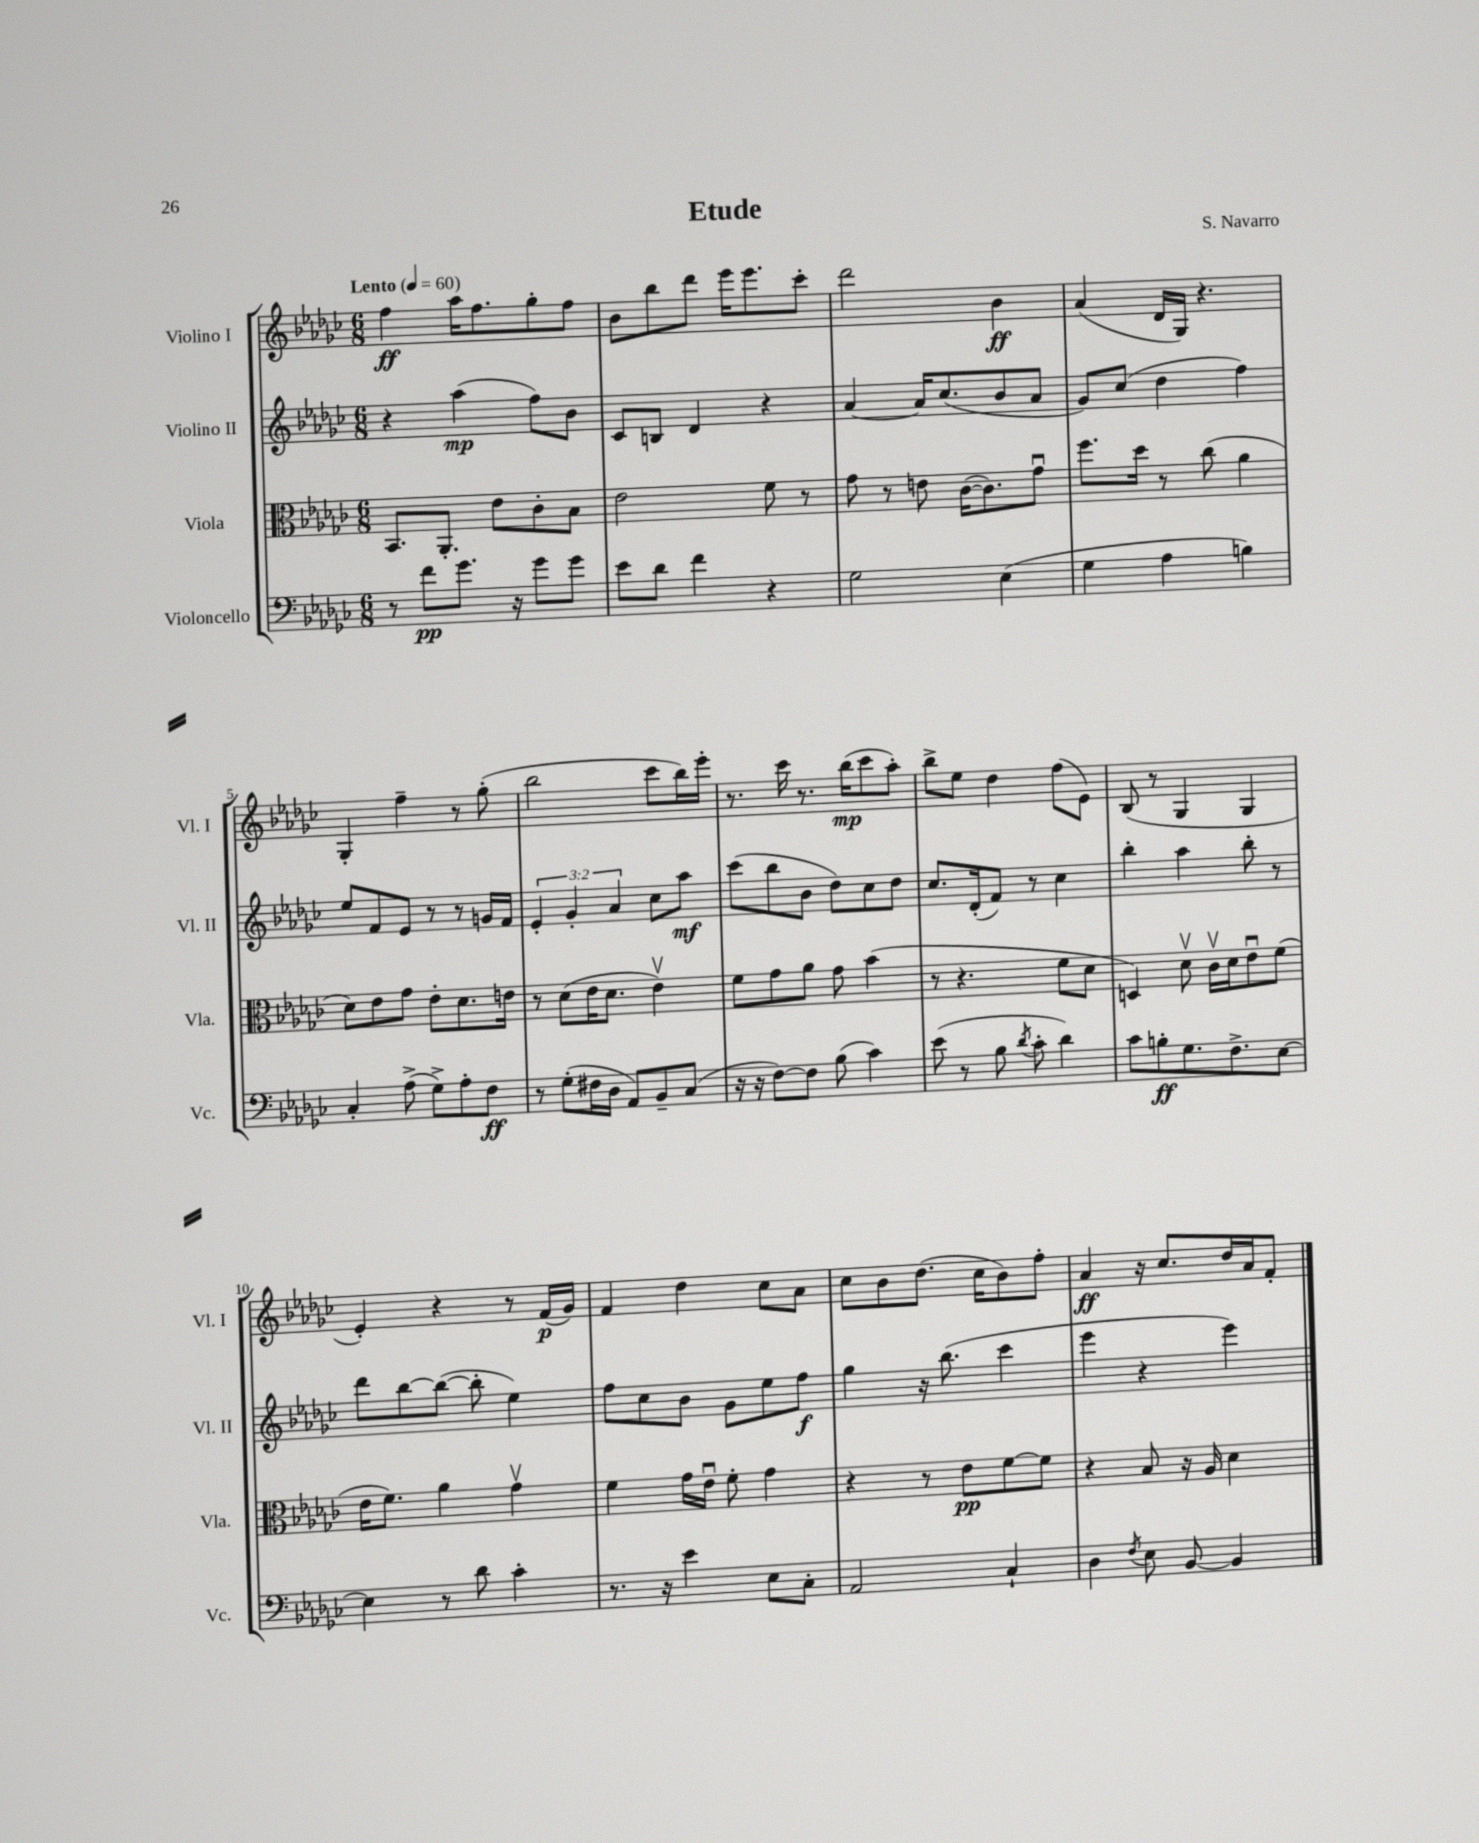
\header { title = "Etude" composer = "S. Navarro" }
<<
\new StaffGroup <<
\new Staff = "s0" \with { instrumentName = "Violino I" shortInstrumentName = "Vl. I" } {
    \clef treble \key ges \major \numericTimeSignature \time 6/8 \tempo "Lento" 4 = 60
    f''4\ff aes''16 f''8. ges''8-. f''8 |
    bes'8 bes''8 des'''8 ees'''16 ees'''8. ces'''8-. |
    des'''2 bes'4\ff |
    aes'4( des'16 ges16) r4. |
    ges4-. f''4-- r8 ges''8-.( |
    bes''2 ces'''8 bes''16) ees'''16-. |
    r8. ces'''16 r8. bes''16\mp( ces'''8 aes''8-.) |
    bes''8-> ees''8 des''4 f''8( ees'8) |
    bes8( r8 ges4 ges4 |
    ees'4-.) r4 r8 f'16\p( ges'16) |
    f'4 des''4 ces''8 aes'8 |
    ces''8 bes'8 des''8.( ces''16 bes'8) f''8-. |
    aes'4\ff r16 ces''8. des''16 aes'16 f'8-. \bar "|." |
}
\new Staff = "s1" \with { instrumentName = "Violino II" shortInstrumentName = "Vl. II" } {
    \clef treble \key ges \major \numericTimeSignature \time 6/8 \override Staff.TupletNumber.text = #tuplet-number::calc-fraction-text
    r4 aes''4\mp( f''8) bes'8 |
    ces'8 b8 des'4 r4 |
    aes'4~ aes'16 ces''8.( bes'8 aes'8 |
    ges'8) ces''8( des''4 f''4) |
    ees''8 f'8 ees'8 r8 r8 g'16 f'16 |
    \tuplet 3/2 { ees'4-. ges'4-. aes'4 } ces''8 aes''8\mf |
    ces'''8( bes''8 bes'8 des''8) ces''8 des''8 |
    ces''8. des'16-.( f'8) r8 ces''4 |
    bes''4-. aes''4 bes''8-. r8 |
    des'''8 bes''8~ bes''8~( bes''8-. ees''4) |
    f''8 ces''8 bes'8 ges'8 ees''8 f''8\f |
    ges''4 r16 bes''8.( ces'''4 |
    ees'''4 r4 ees'''4) \bar "|." |
}
\new Staff = "s2" \with { instrumentName = "Viola" shortInstrumentName = "Vla." } {
    \clef alto \key ges \major \numericTimeSignature \time 6/8
    bes,8. aes,8.-. ees'8 ces'8-. bes8 |
    ees'2 f'8 r8 |
    ges'8 r8 e'8 ces'16~( ces'8.) ges'8\downbow |
    f''8. des''16 r8 ces''8( aes'4 |
    des'8) ees'8 ges'8 ees'8-. des'8. e'16 |
    r8 des'8( ees'16 des'8. ees'4\upbow) |
    f'8 ges'8 aes'8 ges'8 bes'4( |
    r8 r4. f'8 des'8 |
    d4) des'8\upbow ces'16\upbow des'16 ees'8\downbow f'8( |
    ees'16 f'8.) aes'4 ges'4\upbow |
    f'4 ges'16 ees'16\downbow f'8-. ges'4 |
    r4 r8 ees'8\pp f'8~ f'8 |
    r4 bes8 r16 aes16 des'4 \bar "|." |
}
\new Staff = "s3" \with { instrumentName = "Violoncello" shortInstrumentName = "Vc." } {
    \clef bass \key ges \major \numericTimeSignature \time 6/8
    r8 f'8\pp ges'8. r16 ges'8 ges'8 |
    ees'8 des'8 f'4 r4 |
    ges2 ees4( |
    ges4 aes4 b4) |
    ces4-. aes8->( ges8->) aes8-. f8\ff |
    r8 ges8-.( fis16 des16 aes,8) bes,8-- ces8( |
    r16 r16 f8~) f8 bes8( ces'4) |
    ees'8( r8 bes8 \acciaccatura { des'8 } ces'8-. des'4) |
    ces'8 b8-.\ff ges8. f8.-> ees8~ |
    ees4 r8 des'8 ces'4-. |
    r8. r16 ees'4 ees8 ces8-. |
    aes,2 ces4-! |
    des4 \acciaccatura { f8 } ees8 bes,8~ bes,4 \bar "|." |
}
>>
>>
